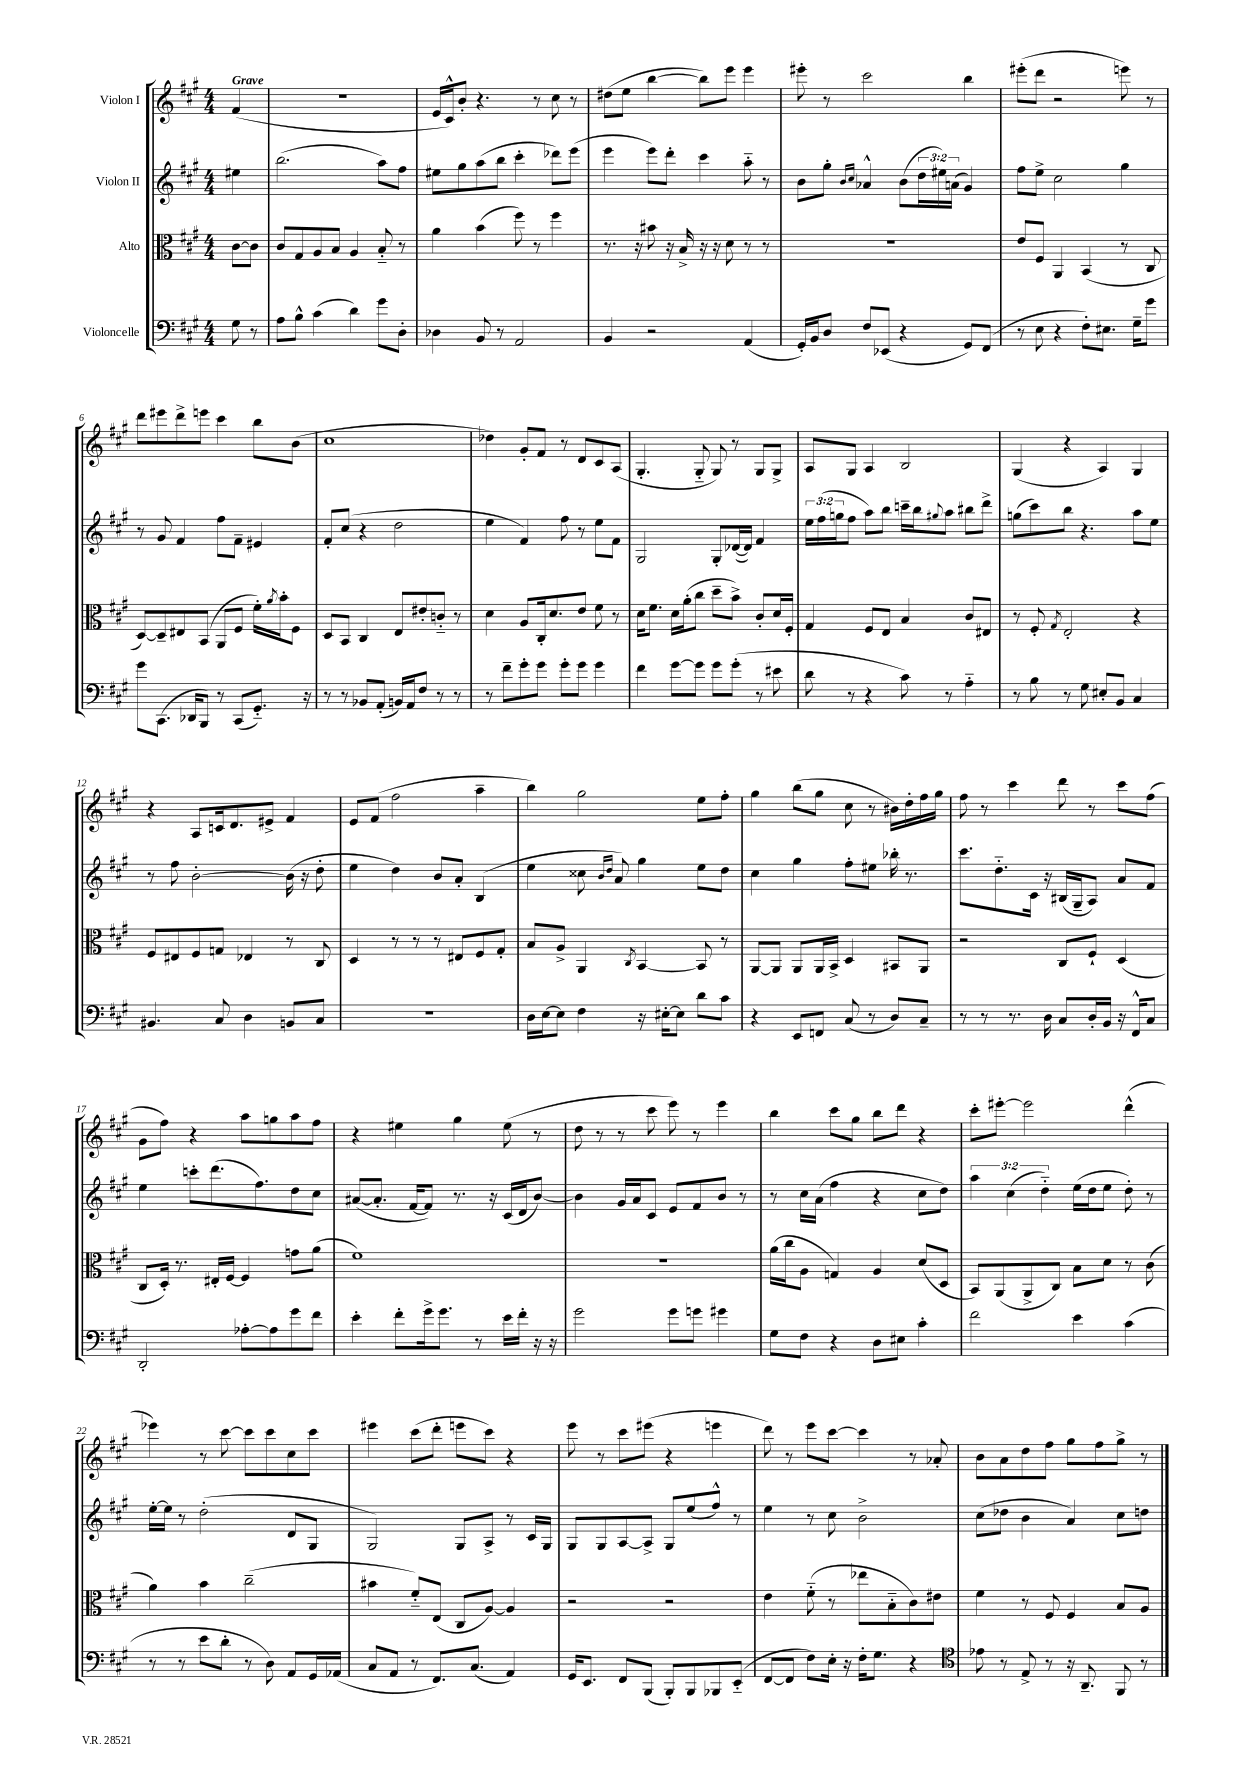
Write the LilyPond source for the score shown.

<<
\new StaffGroup <<
\new Staff = "s0" \with { instrumentName = "Violon I" } {
    \clef treble \key a \major \numericTimeSignature \time 4/4 \partial 4 \tempo "Grave"
    fis'4( |
    r1 |
    e'16 cis'16-^) b'8-. r4. r8 cis''8 r8 |
    dis''8( e''8 b''4~ b''8) e'''8 e'''4 |
    eis'''8-. r8 cis'''2 b''4 |
    eis'''8-.( d'''8 r2 e'''8) r8 |
    d'''8 eis'''8 d'''8-> e'''8 cis'''4 b''8 b'8( |
    cis''1 |
    des''4) gis'8-. fis'8 r8 d'8 cis'8 a8( |
    gis4.-. gis8-_ gis8) r8 gis8 gis8-> |
    a8 gis8 a4 b2 |
    gis4( r4 a4) gis4 |
    r4 a8 c'16 d'8. eis'8-> fis'4 |
    e'8 fis'8( fis''2 a''4-- |
    b''4) gis''2 e''8 fis''8-. |
    gis''4 b''8( gis''8 cis''8 r8 bis'16) d''16-. fis''16 gis''16 |
    fis''8 r8 cis'''4 d'''8 r8 cis'''8 fis''8( |
    gis'8 fis''8) r4 a''8 g''8 a''8 fis''8 |
    r4 eis''4 gis''4 eis''8( r8 |
    d''8 r8 r8 cis'''8 e'''8) r8 e'''4 |
    b''4 cis'''8 gis''8 b''8 d'''8 r4 |
    cis'''8-. eis'''8~-. eis'''2 d'''4-^( |
    ees'''4) r8 cis'''8~ cis'''8 cis'''8 cis''8 cis'''8 |
    eis'''4 cis'''8( d'''8-. e'''8 cis'''8) r4 |
    e'''8 r8 cis'''8 eis'''8( r4 e'''4 |
    d'''8) r8 e'''8 cis'''8~ cis'''4 r8 aes'8-. |
    b'8 a'8 d''8 fis''8 gis''8 fis''8 gis''8-> r8 \bar "|." |
}
\new Staff = "s1" \with { instrumentName = "Violon II" } {
    \clef treble \key a \major \numericTimeSignature \time 4/4 \override Staff.TupletNumber.text = #tuplet-number::calc-fraction-text \partial 4
    eis''4 |
    b''2.( a''8) fis''8 |
    eis''8 gis''8 a''8( b''8 cis'''4-. des'''8) e'''8( |
    e'''4 e'''8) d'''8-. cis'''4 a''8-_ r8 |
    b'8 gis''8-. \grace { b'16 cis''16 } aes'4-^ b'8( \tuplet 3/2 { d''16 eis''16) a'16( } gis'4) |
    fis''8 e''8-> cis''2 gis''4 |
    r8 gis'8 fis'4 fis''8 fis'8-- eis'4 |
    fis'8-. cis''8( r4 d''2 |
    e''4 fis'4) fis''8 r8 e''8 fis'8 |
    gis2 gis8-. des'16~( des'16) fis'4 |
    \tuplet 3/2 { e''16 fis''16( g''16 } fis''8 a''8) b''8 c'''16-- b''16 \appoggiatura { gis''8 } a''8 bis''8 d'''8-> |
    g''8( cis'''8) b''8 r4. a''8 e''8 |
    r8 fis''8 b'2~-. b'16( r16 d''8-. |
    e''4 d''4) b'8 a'8-. b4( |
    e''4 cisis''8 \grace { b'16 d''16 } a'8) gis''4 e''8 d''8 |
    cis''4 gis''4 fis''8-. eis''8 bes''16-. r8. |
    cis'''8. d''8.-_ cis'16 r16 bis16( gis16-- a8) a'8 fis'8 |
    e''4 c'''8-. d'''8.( fis''8.) d''8 cis''8 |
    ais'8~( ais'8.-. fis'16~ fis'8) r8. r16 cis'16( d'16 b'8~) |
    b'4 gis'16 a'16 cis'8 e'8 fis'8 b'8 r8 |
    r8 cis''16 a'16( fis''4 r4 cis''8 d''8) |
    \tuplet 3/2 { a''4 cis''4( d''4-_) } e''16( d''16 e''8 d''8-.) r8 |
    e''16~-. e''16 r8 d''2-.( d'8 gis8 |
    gis2) gis8 a8-> r8 cis'16 gis16 |
    gis8 gis8 a8~ a8-> gis8 e''8( fis''8-^) r8 |
    e''4 r8 cis''8 b'2-> |
    cis''8( des''8 b'4 a'4) cis''8 d''8 \bar "|." |
}
\new Staff = "s2" \with { instrumentName = "Alto" } {
    \clef alto \key a \major \numericTimeSignature \time 4/4 \partial 4
    cis'8~ cis'8 |
    cis'8 gis8 a8 b8 a4 b8-_ r8 |
    a'4 b'4( fis''8) r8 fis''4 |
    r8. r16 bis'8 r16 b16-> r16 r16 d'8 r8 r8 |
    R1 |
    e'8 fis8 a,4 b,4( r8 cis8 |
    d8~) d8-- eis8 b,8( a,8 fis8 fis'16-.) \acciaccatura { a'8 } b'16-. fis8 |
    d8 b,8 cis4 e8 eis'8-. c'8-_ r8 |
    d'4 a8 cis16-. d'8. e'8 fis'8 r8 |
    d'16 fis'8. d'16 a'16-.( cis''8 d''8-- b'8->) cis'8-. d'16 fis16-. |
    gis4 fis8 e8 b4 cis'8 eis8 |
    r8 fis8-. \acciaccatura { gis8 } e2-. r4 |
    fis8 eis8 fis8 g8 ees4 r8 cis8 |
    d4 r8 r8 r8 eis8 fis8 gis8-. |
    b8 a8-> a,4 \acciaccatura { cis8 } b,4~ b,8 r8 |
    a,8~ a,8 a,8 a,16 b,16-> d4 bis,8 a,8 |
    r2 cis8 fis8-! d4( |
    cis8 d16-.) r8. eis16-. fis16~ fis4 g'8 a'8( |
    fis'1) |
    R1 |
    a'16( cis''16 a8 g4) a4 d'8( d8 |
    b,8) a,8( a,8-> cis8) b8 d'8 r8 cis'8( |
    a'4) b'4 cis''2--( |
    bis'4 fis'8-_) e8( cis8 a8~) a4 |
    r2 r2 |
    e'4 fis'8-_( r8 ees''8 b8-_ cis'8) eis'8 |
    fis'4 r8 fis8 fis4 b8 a8 \bar "|." |
}
\new Staff = "s3" \with { instrumentName = "Violoncelle" } {
    \clef bass \key a \major \numericTimeSignature \time 4/4 \partial 4
    gis8 r8 |
    a8 b8-^ cis'4( d'4) gis'8 d8-. |
    des4 b,8 r8 a,2 |
    b,4 r2 a,4( |
    gis,16-.) b,16 d8 fis8 ees,8( r4 gis,8) fis,8( |
    r8 e8 r4 fis8-.) eis8. gis16-- gis'8 |
    gis'8 cis,8.( des,16 b,,8) r8 cis,8( gis,8.-_) r16 |
    r8 r8 bes,8 a,8-.( b,16) a,16 fis8 r8 r8 |
    r8 fis'8-- gis'8-. gis'8 gis'8-. gis'8 gis'4 |
    fis'4 gis'8~ gis'8 gis'8 gis'8-.( r8 eis'8 |
    d'8 r8 r4 cis'8) r8 a4-_ |
    r8 b8 r8 gis8 eis8-. b,8 cis4 |
    bis,4. cis8 d4 b,8 cis8 |
    R1 |
    d16 e16~ e8 fis4 r16 eis16~-. eis8 d'8 cis'8 |
    r4 e,8 f,8 cis8( r8 d8) cis8-- |
    r8 r8 r8. d16 cis8 d16-. b,16 r16 fis,16-^ cis8 |
    d,2-. aes8~-. aes8 gis'8 fis'8 |
    e'4-. fis'8-. gis'16-> gis'8. r8 e'16 fis'16-. r16 r16 |
    gis'2 gis'8 g'8 gis'4 |
    gis8 fis8 r4 d8 eis8 cis'4-. |
    fis'2 e'4 cis'4( |
    r8 r8 e'8 d'8-. r8 d8) a,8 gis,16 aes,16( |
    cis8 a,8 r8 fis,8.) cis8.( a,4) |
    gis,16 e,8. fis,8 b,,8( b,,8-.) b,,8 bes,,8 e,8-_( |
    fis,8~ fis,8 fis8) e16-. r16 fis16-. gis8. r4 |
    \clef tenor ees'8 r8 e8-> r8 r16 a,8.-- fis,8 r8 \bar "|." |
}
>>
>>
